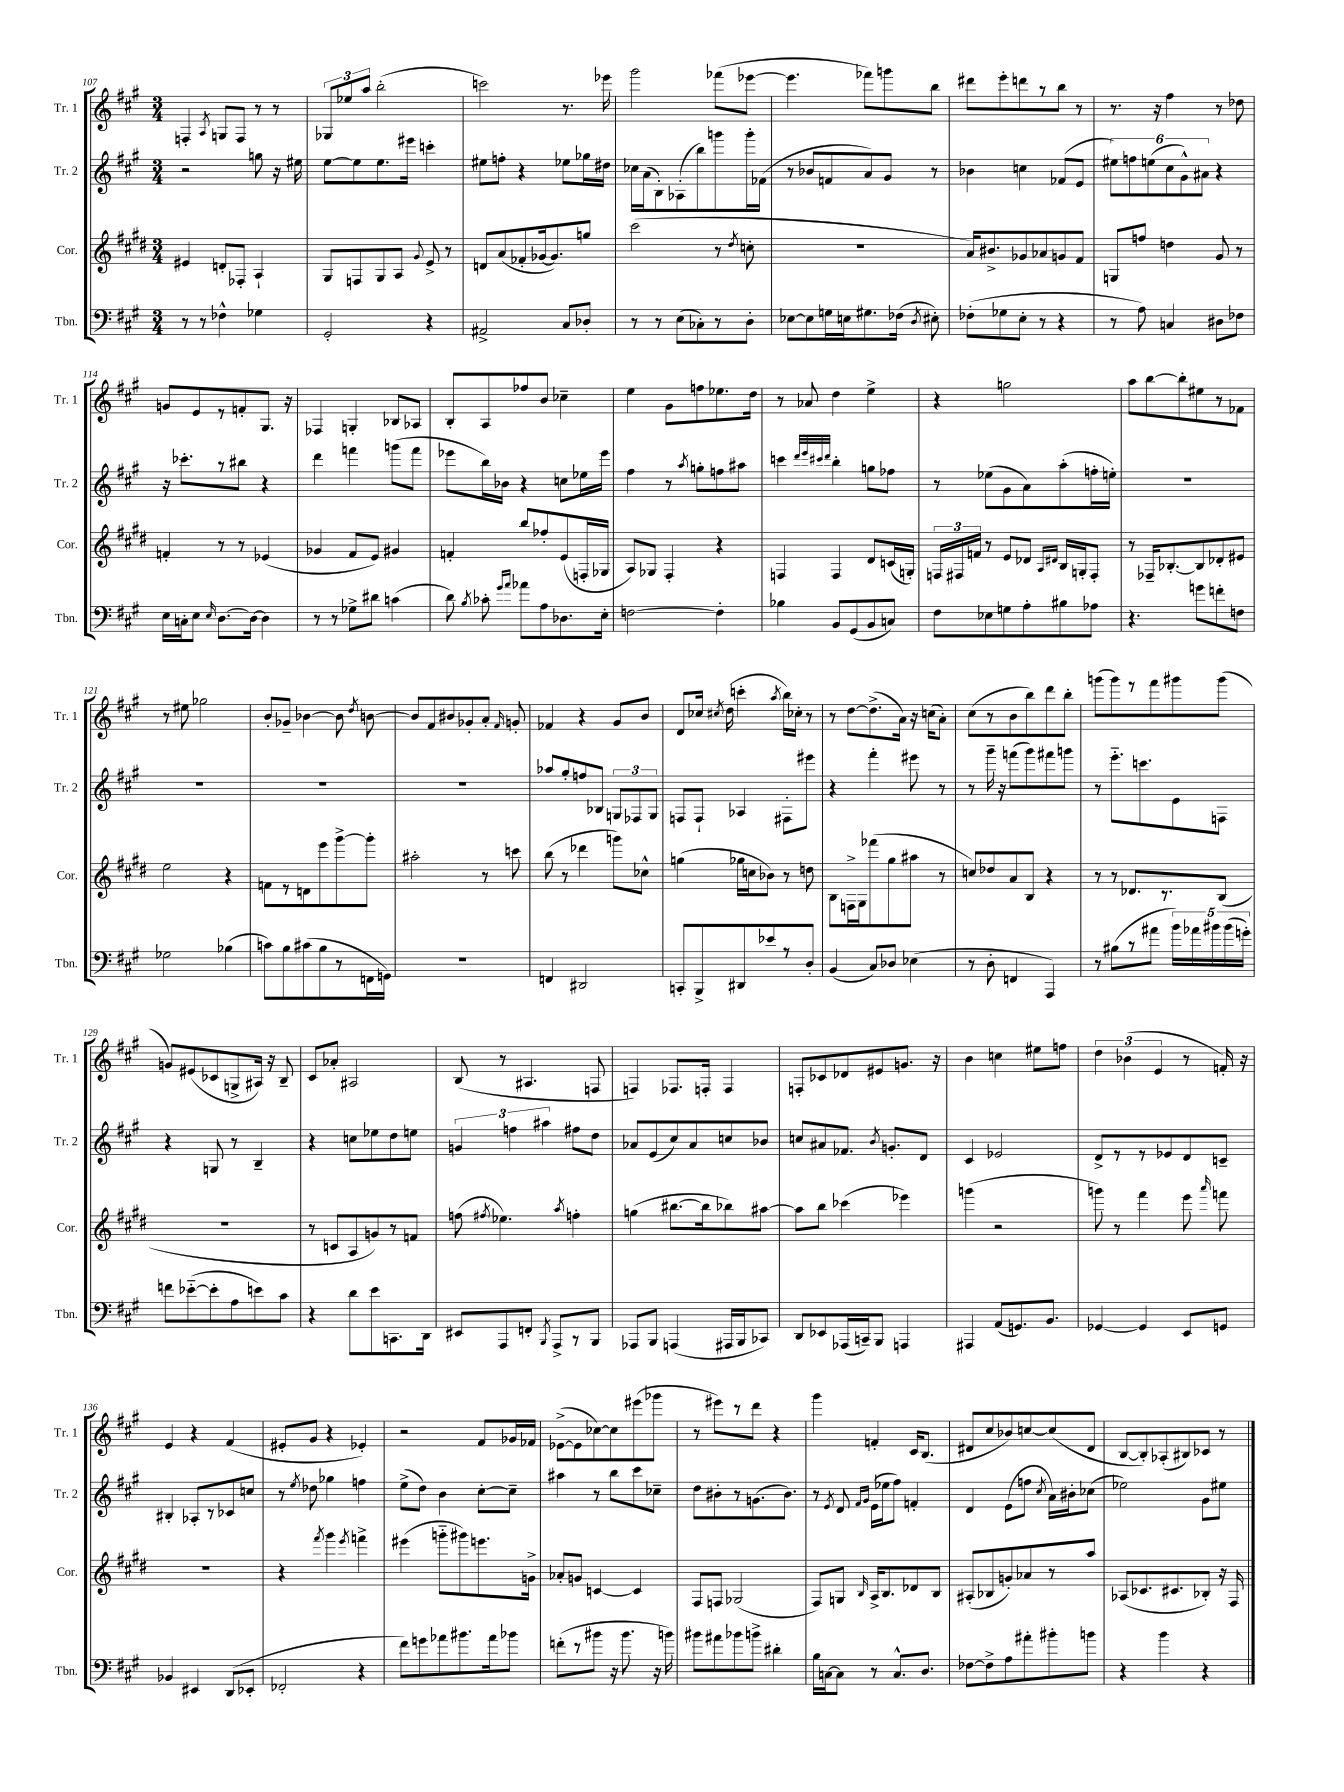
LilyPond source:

<<
\new StaffGroup <<
\new Staff = "s0" \with { instrumentName = "Tr. 1" shortInstrumentName = "Tr. 1" } {
    \clef treble \key a \major \numericTimeSignature \time 3/4
    \autoBeamOff f4-. \acciaccatura { a8 } g8[ f8] r8 r8 |
    \tuplet 3/2 { ges8[ ees''8 a''8] } b''2-.( |
    c'''2) r8. ees'''16 |
    gis'''2 fes'''8[( ees'''8]~ |
    ees'''4. fes'''8[) g'''8 b''8] |
    dis'''8[ e'''8-. d'''8 r8 b''8] r8 |
    r8. r16 fis''4 r8 des''8 |
    g'8[ e'8 r8 f'8-. gis8.] r16 |
    fes4 g4-. bes8[ aes8] |
    b8[-. a8 fes''8 b'8] ces''4-- |
    e''4 gis'8[ f''8 ees''8. d''16] |
    r8 aes'8 d''4 e''4-> |
    r4 g''2 |
    a''8[ b''8~ b''8-. eis''8 r8 fes'8] |
    r8 eis''8 ges''2 |
    b'8[-. ges'8]-- bes'4~ bes'8 \acciaccatura { d''8 } b'8~ |
    b'8[ fis'8 bis'8 ges'8-. a'8]-. \grace { fis'16 } g'8-. |
    fes'4 r4 gis'8[ b'8] |
    d'8[ ces''16] \acciaccatura { cis''8 } d''16( c'''4-. \acciaccatura { a''8 } b''16[) ces''16]-. r8 |
    r8 d''8[~ d''8.->( a'16]) r16 c''16[( a'8]-.) |
    cis''8[( r8 b'8 b''8) d'''8 b''8]-. |
    g'''8[( g'''8) r8 fis'''8 gis'''8 gis'''8]( |
    g'8[) eis'8( ces'8 g8-> ais16]) r16 b8-- |
    cis'8[ aes'8]-. ais2 |
    b8( r8 ais4. f8 |
    f4) fes8.[ f16]-. f4 |
    f8[-. ces'8 des'8 eis'8 g'8.] r16 |
    b'4 c''4 eis''8[ f''8] |
    \tuplet 3/2 { d''4 bes'4( e'4 } r8 f'16-.) r16 |
    e'4 r4 fis'4( |
    eis'8[-. gis'8] r4 ees'4-.) |
    r2 fis'8[ ges'16 fes'16] |
    ees'8[~->( ees'8 ces''8~) ces''8 eis'''8( ges'''8] |
    r8 eis'''8[) r8 d'''8] r4 |
    gis'''4 f'4-. cis'16[ b8.]( |
    dis'8[ cis''8 bes'8) c''8~ c''8( dis'8] |
    b8[~ b8-.) aes8-.( bis8) ces'8] r8 \bar "|." |
}
\new Staff = "s1" \with { instrumentName = "Tr. 2" shortInstrumentName = "Tr. 2" } {
    \clef treble \key a \major \numericTimeSignature \time 3/4
    \autoBeamOff r2 g''8 r16 eis''16 |
    e''8[~ e''8 e''8. eis'''16] c'''4-. |
    eis''8[ f''8]-. r4 ees''8[ ges''16 dis''16] |
    ces''16[ a'16( b8-.) aes8-.( b''8) g'''8 g'''16-. fes'16]( |
    r8 bes'8[ f'8 a'8) gis'8] r8 |
    bes'4 c''4 fes'8[( e'8] |
    \tuplet 6/4 { eis''8[) f''8 e''8( cis''8 gis'8-^) ais'8] } r4 |
    r16 ces'''8.[-. r8 bis''8] r4 |
    d'''4 f'''4 g'''8[( f'''8] |
    ees'''8[ b''16) bes'16] r4 c''8[ ees''16 ees'''16] |
    fis''4 r8 \acciaccatura { a''8 } g''8[-. f''8 ais''8] |
    c'''4 \grace { d'''32[ e'''32 cis'''32 d'''32] } b''4-. g''8[ fes''8] |
    r8 ees''8[( gis'8 a'8) a''8-.( f''16-. e''16]-.) |
    R2. |
    R2. |
    R2. |
    R2. |
    aes''8[ gis''8-. f''8 bes8] \tuplet 3/2 { g8[ fes8 g8] } |
    f8[ f8]-! aes4 fis8[-. eis'''8] |
    r4 fis'''4-. eis'''8 r8 |
    r8 gis'''16-- r16 f'''8[( gis'''8) fis'''8 g'''8] |
    r8 e'''8.[-_ c'''8. e'8 f8] |
    r4 g8 r8 b4-- |
    r4 c''8[ ees''8 d''8 e''8] |
    \tuplet 3/2 { g'4 f''4 ais''4 } fis''8[ d''8] |
    aes'8[ e'8( cis''8) aes'8 c''8 bes'8] |
    c''8[ ais'8 fes'8.] \acciaccatura { b'8 } g'8.[-. d'8] |
    cis'4 ees'2 |
    d'8[-> r8 r8 ees'8 d'8 c'8]-- |
    bis4-. aes8[-. r8 ces'8 c''8] |
    r8 \acciaccatura { e''8 } des''8 ges''4 f''4 |
    e''8[->( d''8]) b'4 cis''8[~-. cis''8]-- |
    ais''4 r8 b''8[ cis'''8 ces''8]-- |
    d''8[ bis'8-. r8 g'8.( bis'8.]) |
    r8 \acciaccatura { e'8 } d'8 \grace { fis'16[ gis'16] } e'16[( ees''16 fis''8]) f'4-. |
    d'4 e'8[( f''8] \acciaccatura { cis''8 } a'16[) bis'16-. ces''8]( |
    ees''2) gis'8[ eis''8] \bar "|." |
}
\new Staff = "s2" \with { instrumentName = "Cor." shortInstrumentName = "Cor." } {
    \clef treble \key e \major \numericTimeSignature \time 3/4
    \autoBeamOff eis'4 d'8[-. fes8]-. a4-! |
    gis8[ f8 gis8 a8] \appoggiatura { gis'8 } e'8-> r8 |
    d'8[ a'8( fes'8-. ges'16~ ges'8.) g''8] |
    cis'''2( r8 \acciaccatura { dis''8 } c''8-. |
    R2. |
    a'16[) bis'8.-> ges'8 aes'8 g'8 fis'8] |
    g8[ f''8] d''4 gis'8 r8 |
    f'4-. r8 r8 ees'4( |
    ges'4 fis'8[ e'8]) gis'4 |
    f'4-. b''8[ fes''8-. e'8( f16-. ges16] |
    a8[) ges8] fis4-. r4 |
    f4 f4 dis'8[ c'16( g16]-.) |
    \tuplet 3/2 { f16[ fis16 f'16] } r8 e'8[ des'8] \grace { a16[ dis'16] } b16[ g16-. fis8]-. |
    r8 fes16[-- bes8.~-. bes8 des'8-. eis'8] |
    e''2 r4 |
    f'8[ r8 d'8 e'''8 gis'''8~-> gis'''8]-. |
    ais''2-. r8 c'''8 |
    b''8( r8 des'''4 g'''8[) ces''8]-^ |
    g''4( ges''16[ c''16 bes'8]) r8 d''8 |
    b8[ f16-> gis16 fes'''8( gis''8 ais''8] r8 |
    c''8[) des''8 a'8 b8] r4 |
    r8 r8 des'8.[ r8. b8]( |
    R2. |
    r8 c'8[ a8 g'8) r8 f'8] |
    f''8( \acciaccatura { fis''8 } ees''4.) \acciaccatura { a''8 } f''4-. |
    g''4( bis''8.[~ bis''16 bes''8) ais''8]~ |
    ais''8[ b''8] ces'''4( ees'''4) |
    g'''4( r2 |
    g'''8) r8 fis'''4 e'''8 \grace { a'''16 } f'''8 |
    R2. |
    r4 \acciaccatura { fis'''8 } gis'''4 \acciaccatura { e'''8 } f'''4-> |
    eis'''4( g'''8[-_ gis'''8) e'''8. g'16]-> |
    aes'8[-. g'8] c'4~ c'4 |
    fis8[ f8] ges2( |
    fis8[) g8] \grace { b16 } a16[-> b8. des'8 b8] |
    ais8[-.( bes8 g'8-.) aes'8 r8 a''8] |
    aes8[( ces'8. cis'8. bes8]-.) r16 fis16 \bar "|." |
}
\new Staff = "s3" \with { instrumentName = "Tbn." shortInstrumentName = "Tbn." } {
    \clef bass \key a \major \numericTimeSignature \time 3/4
    \autoBeamOff r8 r8 fes4-^ ges4 |
    gis,2-. r4 |
    ais,2-> cis8[ des8]-. |
    r8 r8 e8[( ces8-.) r8 d8]-. |
    ees8[~ ees8 g16 e16 gis8. fes16]( \acciaccatura { d8 } eis8-.) |
    fes8[-.( ges8 e8]-. r8 r4 |
    r8 a8) c4 dis8[ fes8] |
    e16[ c16-. e8] \grace { e16 } d8.[~ d16]~ d4 |
    r8 r8 ges8[-> dis'8] c'4( |
    d'8) \acciaccatura { b8 } ces'8-. \grace { gis'16[ a'16] } aes'8[ a8 des8. e16]-. |
    f2~ f4-. |
    bes4 b,8[ gis,8( b,8 c8]) |
    fis8[ ees8 g8 a8-. bis8 aes8] |
    r4. g'8[ f'8-. f8] |
    ges2 bes4( |
    c'8[) b8 cis'8( b8 r8 f,16 g,16]) |
    R2. |
    f,4 dis,2 |
    c,8[-. b,,8-> dis,8 ees'8 r8 d8]-. |
    b,4( cis8[) des8] ees4( |
    r8 d8-. f,4 a,,4) |
    r8 bis8[( r8 ais'8] \tuplet 5/4 { b'16[) aes'16 bis'16 bis'16( g'16]-.) } |
    f'8[ ees'8~-_( ees'8-. a8 e'8) cis'8] |
    r4 d'8[ e'8 c,8. d,16] |
    eis,8[ a,,8 f,8]-. \acciaccatura { b,,8 } a,,8[-> r8 b,,8] |
    aes,,8[ b,,8] a,,4( ais,,16[ b,,16 ces,8]) |
    d,8[ ees,8 aes,,16( c,16--) b,,8] a,,4 |
    ais,,4 a,8[( g,8.) b,8.] |
    ges,4~ ges,4 e,8[ g,8] |
    bes,4 eis,4 d,8[( ees,8]-. |
    fes,2-. r4 |
    fis'8[) g'8 aes'8 bis'8. aes'16 bes'8] |
    f'8[-.( r8 bis'8] r16 bis'8. r16 b'16) |
    bis'8[ ais'8 bes'8 b'8]-> dis'4-. |
    b16[ c16~ c8] r8 c8.[-^ d8.] |
    fes8[~ fes8-> a8 ais'8-. bis'8-. b'8] |
    r4 b'4 r4 \bar "|." |
}
>>
>>
\layout { \context { \Score currentBarNumber = #107 } }
